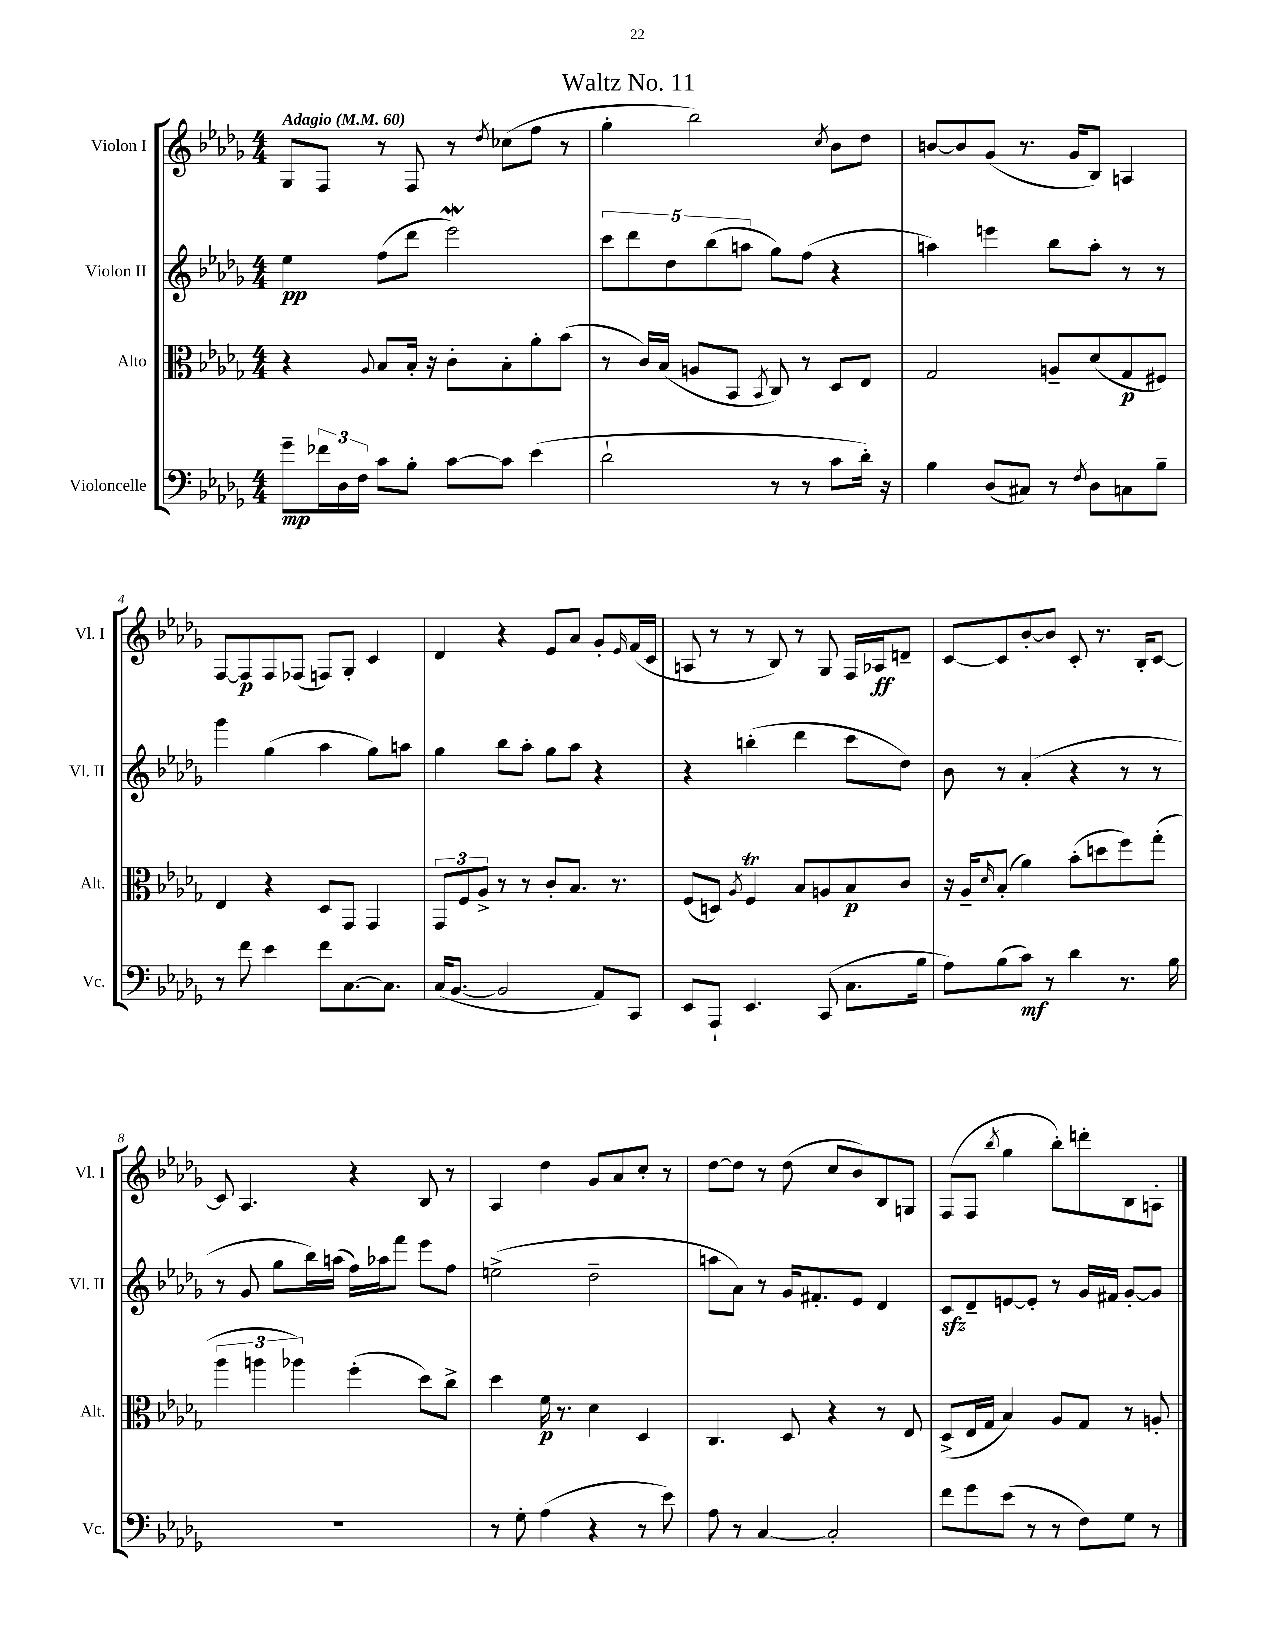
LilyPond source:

\header { title = "Waltz No. 11" }
<<
\new StaffGroup <<
\new Staff = "s0" \with { instrumentName = "Violon I" shortInstrumentName = "Vl. I" } {
    \clef treble \key des \major \numericTimeSignature \time 4/4 \tempo "Adagio" 4 = 60
    ges8 f8 r8 f8 r8 \acciaccatura { des''8 } ces''8( f''8 r8 |
    ges''4-. bes''2) \acciaccatura { c''8 } bes'8 des''8 |
    b'8~ b'8 ges'8( r8. ges'16 bes8) a4 |
    f8~ f8\p f8 fes8( f8) ges8-. c'4 |
    des'4 r4 ees'8 aes'8 ges'8-. \grace { ees'16 } f'16( c'16 |
    a8 r8 r8 bes8) r8 ges8 f16 aes16\ff d'8-- |
    c'8~ c'8 bes'8~-. bes'8 c'8-. r8. bes16-. c'8~ |
    c'8 aes4. r4 bes8 r8 |
    aes4 des''4 ges'8 aes'8 c''8-. r8 |
    des''8~ des''8 r8 des''8( c''8 bes'8) bes8 g8 |
    f8( f8 \acciaccatura { bes''8 } ges''4 bes''8-.) d'''8-. bes8 a8-. \bar "|." |
}
\new Staff = "s1" \with { instrumentName = "Violon II" shortInstrumentName = "Vl. II" } {
    \clef treble \key des \major \numericTimeSignature \time 4/4
    ees''4\pp f''8( des'''8 ees'''2\mordent) |
    \tuplet 5/4 { c'''8 des'''8 des''8 bes''8( a''8 } ges''8) f''8( r4 |
    a''4) e'''4 bes''8 a''8-. r8 r8 |
    ges'''4 ges''4( aes''4 ges''8) a''8 |
    ges''4 bes''8 aes''8-. ges''8 aes''8 r4 |
    r4 b''4-.( des'''4 c'''8 des''8) |
    bes'8 r8 aes'4-.( r4 r8 r8 |
    r8 ges'8 ges''8 bes''16) a''16( f''16) aes''16 f'''8 ees'''8 f''8 |
    e''2->( des''2-- |
    a''8 aes'8) r8 ges'16 fis'8.-. ees'8 des'4 |
    c'8\sfz des'8-- e'8~ e'8-. r8 ges'16 fis'16 ges'8~-. ges'8 \bar "|." |
}
\new Staff = "s2" \with { instrumentName = "Alto" shortInstrumentName = "Alt." } {
    \clef alto \key des \major \numericTimeSignature \time 4/4
    r4 \appoggiatura { aes8 } bes8 bes16-. r16 c'8-. bes8-. aes'8-. bes'8( |
    r8 c'16) bes16( a8 bes,8 \acciaccatura { bes,8 } c8) r8 des8 ees8 |
    ges2 a8-- des'8( ges8\p fis8) |
    ees4 r4 des8 ges,8 ges,4 |
    \tuplet 3/2 { ges,8 f8 aes8-> } r8 r8 c'8-. bes8. r8. |
    f8( d8) \acciaccatura { aes8 } f4\trill bes8 a8 bes8\p c'8 |
    r16 aes16-- \grace { des'16 } bes8-.( aes'4) bes'8-.( d''8 f''8) ges''8-.( |
    \tuplet 3/2 { aes''4 a''4 aes''4) } f''4-.( des''8) c''8-> |
    des''4 f'16\p r8. des'4 des4 |
    c4. des8 r4 r8 ees8 |
    des8->( ees16 ges16 bes4) aes8 ges8 r8 a8-. \bar "|." |
}
\new Staff = "s3" \with { instrumentName = "Violoncelle" shortInstrumentName = "Vc." } {
    \clef bass \key des \major \numericTimeSignature \time 4/4
    ges'8--\mp \tuplet 3/2 { fes'16 des16 f16 } c'8 bes8-. c'8~ c'8 ees'4( |
    des'2-! r8 r8 c'8 des'16-.) r16 |
    bes4 des8( cis8) r8 \acciaccatura { f8 } des8 c8 bes8-- |
    r8 f'8 ees'4 f'8 c8.~ c8. |
    c16( bes,8.~ bes,2 aes,8) c,8 |
    ees,8 aes,,8-! ees,4. c,8( c8. bes16 |
    aes8) bes8( c'8\mf) r8 des'4 r8. bes16 |
    R1 |
    r8 ges8-. aes4( r4 r8 ees'8) |
    aes8 r8 c4~ c2-. |
    f'8 ges'8 ees'8( r8 r8 f8) ges8 r8 \bar "|." |
}
>>
>>
